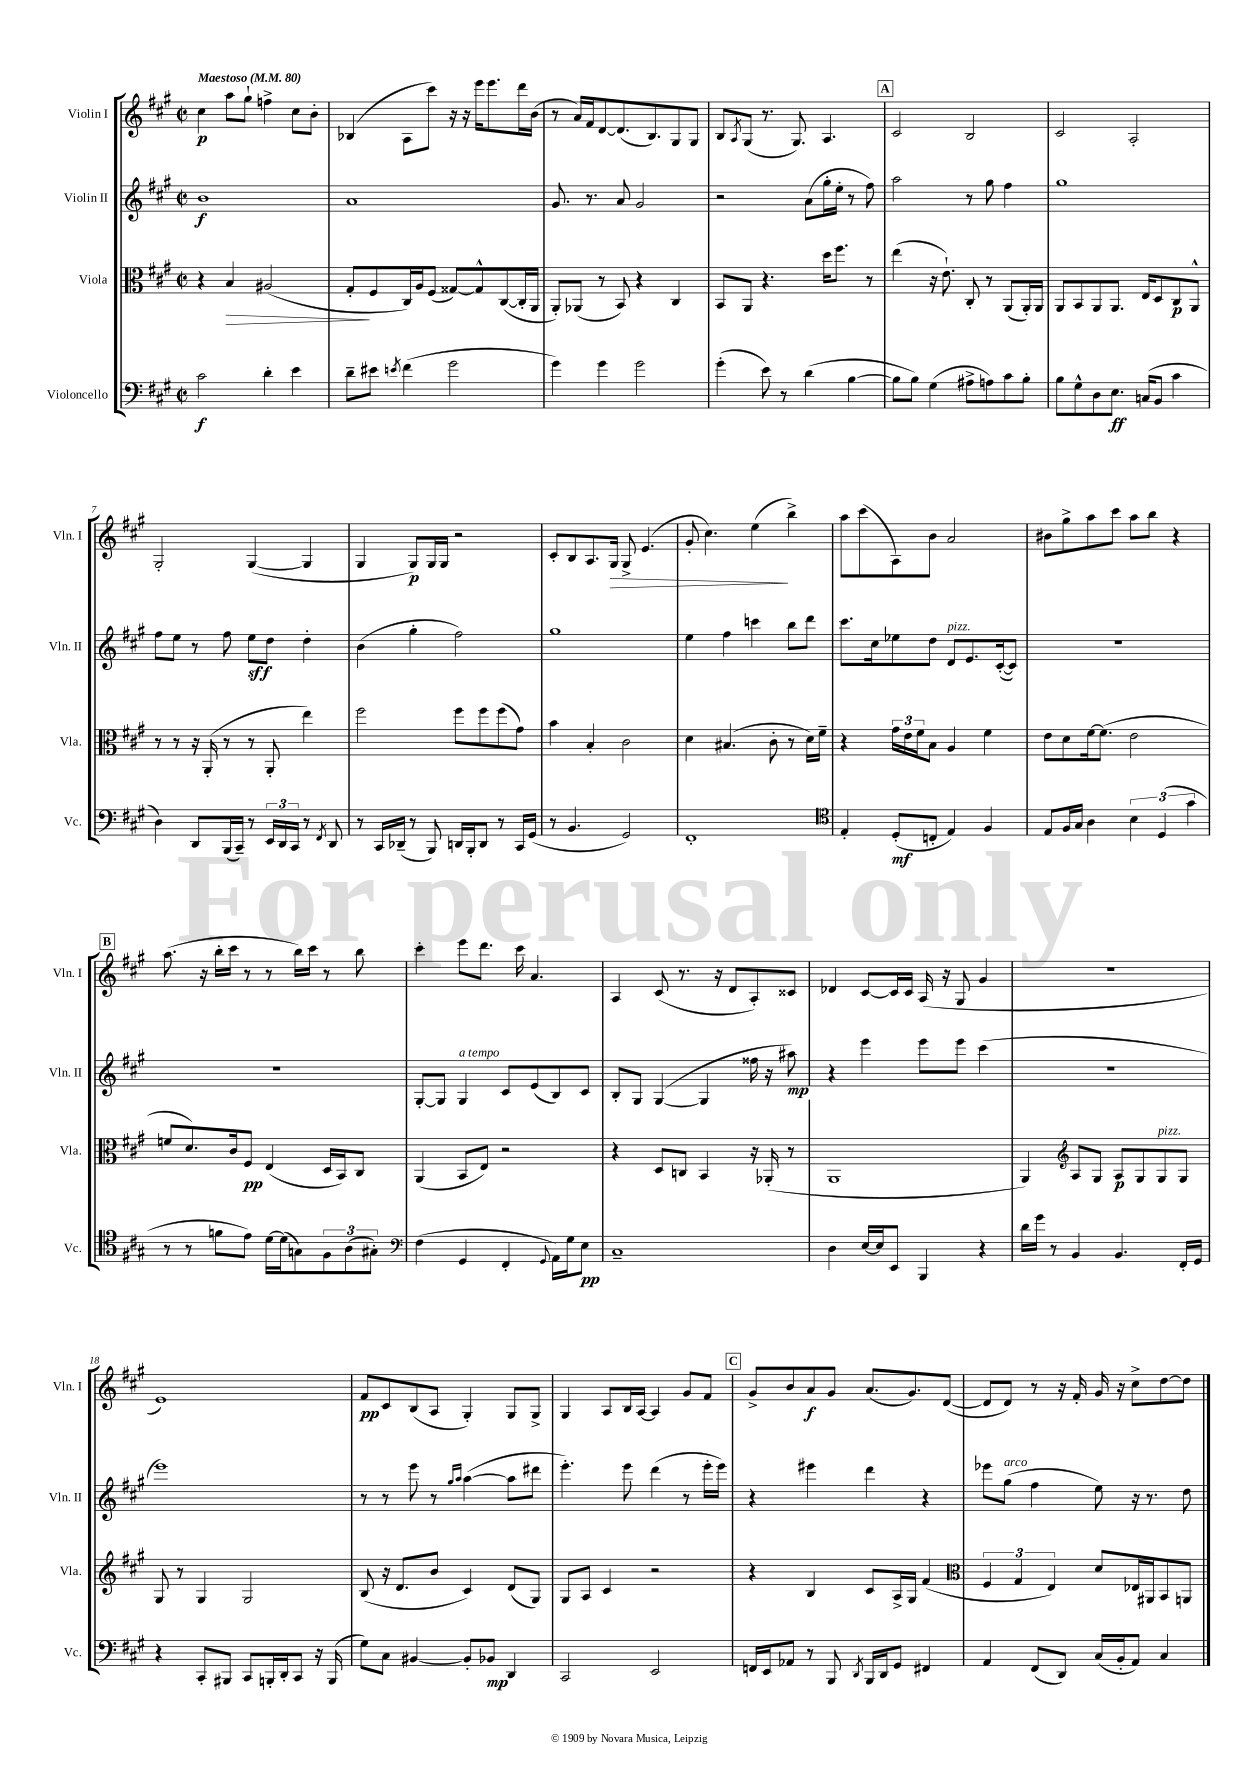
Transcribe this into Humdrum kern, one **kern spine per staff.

**kern	**dynam	**kern	**dynam	**kern	**dynam	**kern	**dynam
*part4	*part4	*part3	*part3	*part2	*part2	*part1	*part1
*staff4	*staff4	*staff3	*staff3	*staff2	*staff2	*staff1	*staff1
*I"Violoncello	*	*I"Viola	*	*I"Violin II	*	*I"Violin I	*
*I'Vc.	*	*I'Vla.	*	*I'Vln. II	*	*I'Vln. I	*
*clefF4	*	*clefC3	*	*clefG2	*	*clefG2	*
*k[f#c#g#]	*	*k[f#c#g#]	*	*k[f#c#g#]	*	*k[f#c#g#]	*
*M2/2	*	*M2/2	*	*M2/2	*	*M2/2	*
*met(c|)	*	*met(c|)	*	*met(c|)	*	*met(c|)	*
*MM80	*	*MM80	*	*MM80	*	*MM80	*
=1	=1	=1	=1	=1	=1	=1	=1
!	!	!	!	!	!	!LO:TX:a:B:t=Maestoso	!
2c#\	f	4r	.	1b	f	4cc#\	p
!	!	!	!LO:HP:b	!	!	!	!
.	.	4B/	>	.	.	8aa\L	.
.	.	.	.	.	.	8gg#`\J	.
4d'\	.	(2A#X/	.	.	.	4ffn^\	.
4e\	.	.	.	.	.	8cc#\L	.
.	.	.	.	.	.	8b'\J	.
=2	=2	=2	=2	=2	=2	=2	=2
8d~\L	.	8G#'/L	.	1a	.	(4B-X/	.
8e#X\J	.	8F#/	]	.	.	.	.
8qen/	.	.	.	.	.	.	.
(4f#\	.	16C#/L)	.	.	.	8A\L	.
.	.	16A/J	.	.	.	.	.
.	.	(8F#/J	.	.	.	8ccc#\J)	.
2g#\	.	[8G##X/L)	.	.	.	16r	.
.	.	.	.	.	.	16r	.
.	.	8G##^^/]	.	.	.	16eee\KL	.
.	.	.	.	.	.	8.eee\	.
.	.	([8C#/	.	.	.	.	.
.	.	16C#'/L]	.	.	.	16ddd\L	.
.	.	16AA/JJ	.	.	.	(16b\JJ	.
=3	=3	=3	=3	=3	=3	=3	=3
4g#\)	.	8AA'/L)	.	8.g#/	.	8r	.
.	.	(8AA-X/J	.	.	.	16a/LL)	.
.	.	.	.	8.r	.	16f#/J	.
4g#\	.	8r	.	.	.	[8d/	.
.	.	8BB/)	.	8a/	.	(8.d/]	.
2g#\	.	4r	.	2g#/	.	.	.
.	.	.	.	.	.	8.B/)	.
.	.	4C#/	.	.	.	8G#/	.
.	.	.	.	.	.	8G#/J	.
=4	=4	=4	=4	=4	=4	=4	=4
(4g#'\	.	8BB/L	.	2r	.	8B/L	.
.	.	.	.	.	.	8qA/	.
.	.	8AA/J	.	.	.	(8G#/J	.
8e\)	.	4.r	.	.	.	8.r	.
8r	.	.	.	.	.	.	.
.	.	.	.	.	.	8.G#/)	.
(4d\	.	.	.	(8a\L	.	.	.
.	.	16dd\KL	.	16gg#'\L	.	4.A/	.
.	.	8.ff#\J	.	16ee'\JJ	.	.	.
[4B\	.	.	.	8r	.	.	.
.	.	8r	.	8ff#\)	.	.	.
!!LO:REH:place=s1:t=A
=5	=5	=5	=5	=5	=5	=5	=5
8B\L]	.	(4ee\	.	2aa\	.	2c#/	.
8B\J)	.	.	.	.	.	.	.
(4G#\	.	16r	.	.	.	.	.
.	.	8.e`\)	.	.	.	.	.
8A#X^\L	.	8C#'/	.	8r	.	2B/	.
8An\)	.	8r	.	8gg#\	.	.	.
8c#\	.	(8AA/L	.	4ff#\	.	.	.
8B'\J	.	16AA'/L)	.	.	.	.	.
.	.	16AA/JJ	.	.	.	.	.
=6	=6	=6	=6	=6	=6	=6	=6
8B\L	.	8AA/L	.	1gg#	.	2c#/	.
8G#^^\	.	8BB/	.	.	.	.	.
8D\	.	8AA/	.	.	.	.	.
8.E\J	ff	8.AA/J	.	.	.	.	.
.	.	.	.	.	.	2A'/	.
(16Cn/KL	.	16E/KL	.	.	.	.	.
8BB/J	.	8D/	.	.	.	.	.
4c#\	.	8C#/	p	.	.	.	.
.	.	8AA^^/J	.	.	.	.	.
!!LO:LB:g=z
=7	=7	=7	=7	=7	=7	=7	=7
4D\)	.	8r	.	8ff#\L	.	2G#'/	.
.	.	8r	.	8ee\J	.	.	.
8DD/L	.	16r	.	8r	.	.	.
.	.	(16AA'/	.	.	.	.	.
(16BBB/L	.	8r	.	8ff#\	.	.	.
16CC#~/JJ)	.	.	.	.	.	.	.
8r	.	8r	.	8ee\L	sff	([4G#/	.
24EE/LL	.	8AA'/	.	8dd\J	.	.	.
24DD/	.	.	.	.	.	.	.
24CC#/JJ	.	.	.	.	.	.	.
8r	.	4ee\)	.	4dd'\	.	4G#/]	.
8qFF#/	.	.	.	.	.	.	.
8DD/	.	.	.	.	.	.	.
=8	=8	=8	=8	=8	=8	=8	=8
8r	.	2ff#\	.	(4b\	.	4G#/	.
16CC#/LL	.	.	.	.	.	.	.
(16DD-X~/JJ	.	.	.	.	.	.	.
8r	.	.	.	4gg#'\	.	8G#/L)	p
8BBB/)	.	.	.	.	.	16G#/L	.
.	.	.	.	.	.	16G#/JJ	.
16DDn/LL	.	8ff#\L	.	2ff#\)	.	2r	.
16BBB'/J	.	.	.	.	.	.	.
8DD/J	.	8ff#\	.	.	.	.	.
8r	.	(8ff#\	.	.	.	.	.
16CC#/LL	.	8g#\J)	.	.	.	.	.
(16GG#/JJ	.	.	.	.	.	.	.
=9	=9	=9	=9	=9	=9	=9	=9
8r	.	4b\	.	1gg#	.	8c#'/L	.
4.BB/	.	.	.	.	.	8B/	.
.	.	4B'/	.	.	.	8.A/	.
!	!	!	!	!	!	!	!LO:HP:b
.	.	.	.	.	.	16G#/Jk	>
2GG#/)	.	2c#\	.	.	.	8G#^/	.
.	.	.	.	.	.	(4.e/	.
=10	=10	=10	=10	=10	=10	=10	=10
1FF#'	.	4d\	.	4ee\	.	8g#'/	.
.	.	.	.	.	.	4.cc#\)	.
.	.	(4.B#X/	.	4ff#\	.	.	.
.	.	.	.	4cccn\	.	(4ee\	.
.	.	8c#'\	.	.	.	.	.
.	.	8r	.	8bb\L	.	4bb^\)	]
.	.	16d\LL)	.	8ddd\J	.	.	.
.	.	16f#~\JJ	.	.	.	.	.
=11	=11	=11	=11	=11	=11	=11	=11
*clefC4	*	*	*	*	*	*	*
4E'/	.	4r	.	8.ccc#\L	.	8aa\L	.
.	.	.	.	.	.	(8ccc#\	.
.	.	.	.	16cc#\k	.	.	.
(8D'/L	mf	24g#\LL	.	8ee-X\	.	8A\)	.
.	.	24e\	.	.	.	.	.
.	.	24f#\J	.	.	.	.	.
8Cn'/J	.	8B\J	.	8dd\J	.	8b\J	.
!	!	!	!	!LO:TX:a:i:t=pizz.	!	!	!
4E/)	.	4A/	.	8d/L	.	2a/	.
.	.	.	.	8.e/	.	.	.
4F#/	.	4f#\	.	.	.	.	.
.	.	.	.	([16c#'/k	.	.	.
.	.	.	.	8c#/J])	.	.	.
=12	=12	=12	=12	=12	=12	=12	=12
8E/L	.	8e\L	.	1r	.	8b#X\L	.
16F#/L	.	8d\	.	.	.	8gg#^\	.
16G#/JJ	.	.	.	.	.	.	.
4A\	.	[16f#\k	.	.	.	8aa\	.
.	.	(8.f#\J]	.	.	.	.	.
.	.	.	.	.	.	8ccc#\J	.
6B\	.	2e\	.	.	.	8aa\L	.
.	.	.	.	.	.	8bb\J	.
(6D/	.	.	.	.	.	.	.
.	.	.	.	.	.	4r	.
6g#\	.	.	.	.	.	.	.
!!LO:LB:g=z
!!LO:REH:place=s1:t=B
=13	=13	=13	=13	=13	=13	=13	=13
8r	.	8fn/L	.	1r	.	(8.aa\	.
8r	.	8.d/)	.	.	.	.	.
.	.	.	.	.	.	16r	.
8fn\L	.	.	.	.	.	16bb'\LL	.
.	.	16c#/k	.	.	.	16ccc#\JJ	.
8e\J)	.	8F#/J	pp	.	.	8r	.
[16d\LL	.	(4E/	.	.	.	8r	.
(16d\J]	.	.	.	.	.	.	.
8Gn\)	.	.	.	.	.	16bb\LL)	.
.	.	.	.	.	.	16ccc#\JJ	.
12F#\	.	16D/LL	.	.	.	8r	.
.	.	16BB/J)	.	.	.	.	.
(12A\	.	.	.	.	.	.	.
.	.	8C#/J	.	.	.	8bb\	.
12G#X'\J)	.	.	.	.	.	.	.
=14	=14	=14	=14	=14	=14	=14	=14
*clefF4	*	*	*	*	*	*	*
(4F#\	.	(4AA/	.	[8G#'/L	.	4ccc#'\	.
.	.	.	.	8G#/J]	.	.	.
!	!	!	!	!LO:TX:a:i:t=a tempo	!	!	!
4GG#/	.	8BB/L	.	4G#/	.	8eee\L	.
.	.	8E/J)	.	.	.	8.ddd\J	.
4FF#'/	.	2r	.	8c#/L	.	.	.
.	.	.	.	.	.	16ccc#\	.
.	.	.	.	(8e/	.	4.a/	.
8qqGG#/	.	.	.	.	.	.	.
16AA\LL)	.	.	.	8B/)	.	.	.
16G#\J	.	.	.	.	.	.	.
8E\J	pp	.	.	8c#/J	.	.	.
=15	=15	=15	=15	=15	=15	=15	=15
1C#~	.	4r	.	8B'/L	.	4A/	.
.	.	.	.	8G#/J	.	.	.
.	.	8D/L	.	([4G#/	.	(8c#/	.
.	.	8Cn/J	.	.	.	8.r	.
.	.	4BB/	.	4G#/]	.	.	.
.	.	.	.	.	.	16r	.
.	.	.	.	.	.	8d/L	.
.	.	16r	.	16ff##X\	.	8A'/)	.
.	.	(16AA-X'/	.	16r	.	.	.
.	.	8r	.	8aa#X\)	mp	8c##X/J	.
=16	=16	=16	=16	=16	=16	=16	=16
4D\	.	1AA	.	4r	.	4d-X/	.
[16E/LL	.	.	.	4eee\	.	[8c#/L	.
16E/J]	.	.	.	.	.	.	.
8EE/J	.	.	.	.	.	16c#/L]	.
.	.	.	.	.	.	16c#/JJ	.
4BBB/	.	.	.	8eee\L	.	(16A/	.
.	.	.	.	.	.	16r	.
.	.	.	.	8eee\J	.	8G#/	.
4r	.	.	.	(4ccc#\	.	4g#/	.
=17	=17	=17	=17	=17	=17	=17	=17
16d\LL	.	4AA/)	.	1r	.	1r	.
16g#\JJ	.	.	.	.	.	.	.
8r	.	.	.	.	.	.	.
*	*	*clefG2	*	*	*	*	*
4BB/	.	8A/L	.	.	.	.	.
.	.	8G#/J	.	.	.	.	.
4.BB/	.	8A/L	p	.	.	.	.
.	.	8G#/	.	.	.	.	.
!	!	!LO:TX:a:i:t=pizz.	!	!	!	!	!
.	.	8G#/	.	.	.	.	.
16FF#'/LL	.	8G#/J	.	.	.	.	.
16GG#/JJ	.	.	.	.	.	.	.
!!LO:LB:g=z
=18	=18	=18	=18	=18	=18	=18	=18
4r	.	8G#/	.	1eee)	.	1e)	.
.	.	8r	.	.	.	.	.
8CC#'/L	.	4G#/	.	.	.	.	.
8BBB#X/J	.	.	.	.	.	.	.
8CC#/L	.	2G#/	.	.	.	.	.
16BBBn'/L	.	.	.	.	.	.	.
16DD'/J	.	.	.	.	.	.	.
8CC#/J	.	.	.	.	.	.	.
16r	.	.	.	.	.	.	.
(16BBB/	.	.	.	.	.	.	.
=19	=19	=19	=19	=19	=19	=19	=19
8G#\L)	.	(8B/	.	8r	.	8f#/L	pp
8C#\J	.	16r	.	8r	.	8c#/	.
.	.	8.d/L	.	.	.	.	.
[4BB#X/	.	.	.	8eee\	.	(8B/	.
.	.	8b/J	.	8r	.	8A/J	.
.	.	.	.	16qqgg#/LL	.	.	.
.	.	.	.	16qqaa/JJ	.	.	.
8BB#'/L]	.	4c#/)	.	([4aa\	.	4G#'/)	.
8BB-X/J	mp	.	.	.	.	.	.
4DD/	.	(8d/L	.	8aa\L]	.	8G#/L	.
.	.	8G#/J)	.	8ddd#X\J	.	8G#^/J	.
=20	=20	=20	=20	=20	=20	=20	=20
2CC#/	.	8G#/L	.	4.eee'\)	.	4G#/	.
.	.	8A/J	.	.	.	.	.
.	.	4c#/	.	.	.	8A/L	.
.	.	.	.	8eee\	.	16B/L	.
.	.	.	.	.	.	[16A/JJ	.
2EE/	.	2r	.	(4ddd\	.	4A/]	.
.	.	.	.	8r	.	8g#/L	.
.	.	.	.	16eee'\LL	.	8f#/J	.
.	.	.	.	16eee\JJ)	.	.	.
!!LO:REH:place=s1:t=C
=21	=21	=21	=21	=21	=21	=21	=21
16FFn/LL	.	4r	.	4r	.	8g#^/L	.
16EE/J	.	.	.	.	.	.	.
8AA-X/J	.	.	.	.	.	8b/	.
8r	.	4B/	.	4eee#X\	.	8a/	f
8BBB/	.	.	.	.	.	8g#/J	.
8qDD/	.	.	.	.	.	.	.
16BBB/LL	.	8c#/L	.	4ddd\	.	(8.a/L	.
16DD/J	.	.	.	.	.	.	.
8GG#/J	.	16A^/L	.	.	.	.	.
.	.	16G#/JJ	.	.	.	8.g#/)	.
4FF#X/	.	(4f#/	.	4r	.	.	.
.	.	.	.	.	.	([8d/J	.
=22	=22	=22	=22	=22	=22	=22	=22
*	*	*clefC3	*	*	*	*	*
4AA/	.	6F#/	.	8eee-X\L	.	8d/L]	.
!	!	!	!	!LO:TX:a:i:t=arco	!	!	!
.	.	.	.	(8gg#\J	.	8d/J)	.
.	.	6G#/	.	.	.	.	.
(8FF#/L	.	.	.	4ff#\	.	8r	.
.	.	6E/)	.	.	.	.	.
8DD/J)	.	.	.	.	.	16r	.
.	.	.	.	.	.	16f#'/	.
(16C#/LL	.	8d/L	.	8ee\)	.	16g#/	.
16BB'/J	.	.	.	.	.	16r	.
8AA/J)	.	16E-X/L	.	16r	.	8cc#^\L	.
.	.	16AA#X/J	.	8.r	.	.	.
4C#/	.	8BB/	.	.	.	[8dd\	.
.	.	8AAn/J	.	8dd\	.	8dd\J]	.
==	==	==	==	==	==	==	==
*-	*-	*-	*-	*-	*-	*-	*-
